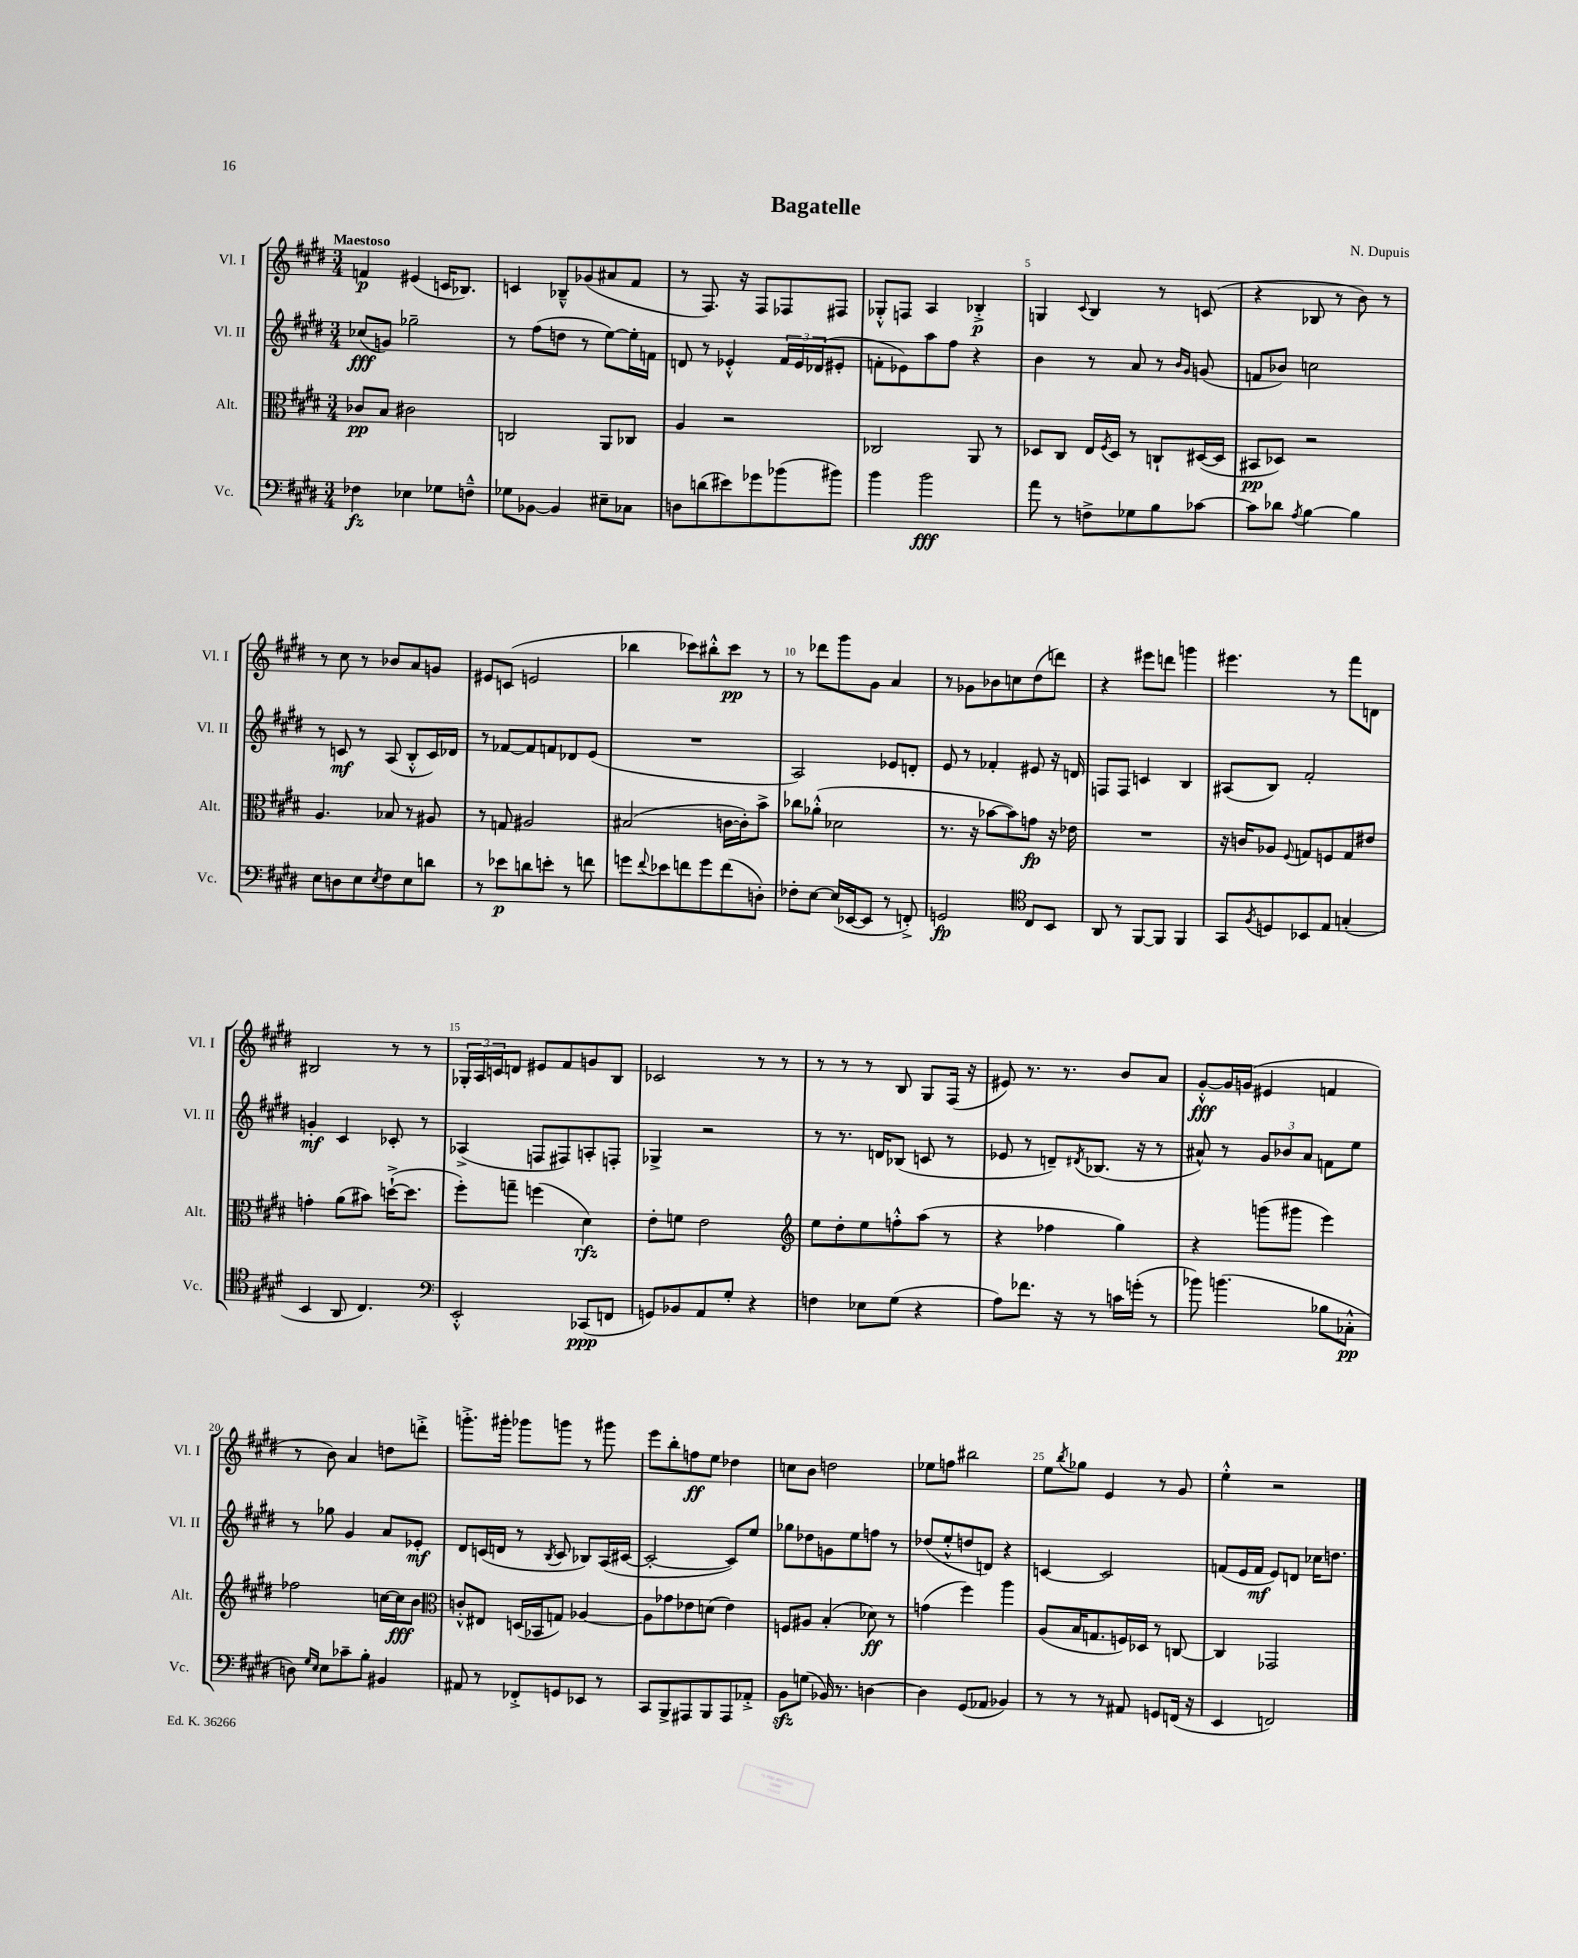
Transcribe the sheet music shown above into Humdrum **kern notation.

**kern	**kern	**kern	**kern
*staff4	*staff3	*staff2	*staff1
*clefF4	*clefC3	*clefG2	*clefG2
*k[f#c#g#d#]	*k[f#c#g#d#]	*k[f#c#g#d#]	*k[f#c#g#d#]
*M3/4	*M3/4	*M3/4	*M3/4
4F-	8c-	(8cc-	4f
.	8B	8g)	.
4E-	2c#	2gg-~	(4e#
8G-	.	.	16c
.	.	.	8.B-)
8F~^^	.	.	.
=	=	=	=
8G-	2C	8r	4c
[8BB-	.	(8ff#	.
4BB-]	.	8dd	8B-~^^
.	.	8r	(8g-
8E#~	8AA	[8ee)	8a#
8C-	8C-	16ee']	8f#
.	.	16f	.
=	=	=	=
8D	4A	8d	8r
(8d	.	8r	8.F#)
8e#)	2r	4e-'^^	.
.	.	.	16r
8g-	.	.	8F#
(8b-	.	24f#	8F-
.	.	24e-	.
.	.	(24d-	.
8b#)	.	8e#'	8F#
=	=	=	=
4b	2C-	8f'	8G-'^^
.	.	8e-)	8F
2b	.	8aa	4A
.	.	8ff#	.
.	8AA	4r	4B-'^
.	8r	.	.
=	=	=	=
8a	8D-	4b	4G
8r	8C#	.	.
.	.	.	8qqc#
8F^	16E	8r	4B
.	8qF#	.	.
.	16D-	.	.
8G-	8r	8a	.
8B	8C`	8r	8r
.	.	16qqb	.
.	.	16qqg#	.
[8c-	([16D#	(8g	(8c
.	16D#]	.	.
=	=	=	=
8c-]	8BB#	8f	4r
8d-	8D-)	8b-)	.
8qA	.	.	.
[4B	2r	2cc	8B-
.	.	.	8r
4B]	.	.	8b)
.	.	.	8r
=	=	=	=
8E	4.A	8r	8r
8D	.	8c	8cc#
8E	.	8r	8r
8qE	.	.	.
8F#	8B-	(8A	8b-
8E	8r	8B'^^	8a
8d	8A#	16c)	8g
.	.	16d-	.
=	=	=	=
8r	8r	8r	8e#
8e-	8G	[8f-	(8c
8d	2A#	8f-]	2e
8e'	.	8f	.
8r	.	8d-	.
8f	.	(8e	.
=	=	=	=
8g	(2B#	2.r	4bb-
8qqf#	.	.	.
8e-	.	.	.
8f	.	.	8ccc-)
8g	.	.	8bb#'^^
(8f	[16c	.	8ccc-
.	16c'])	.	.
8D')	8b^	.	8r
=	=	=	=
8F-'	8cc-	2A)	8r
[8E	(8a-'^^	.	8ddd-
(16E]	2d-	.	8ggg#
[16EE-	.	.	.
8EE-]	.	.	8g#
8r	.	8e-	4a
8FF'^)	.	8d'	.
=	=	=	=
2GG	8.r	8e	8r
.	.	8r	8g-
.	16r	.	.
.	[8b-	4f-'	8b-
.	8b-])	.	8cc
*clefC4	*	*	*
8C#	8g	8e#	(8dd#
8BB	16r	16r	8ddd)
.	16e-	16d	.
=	=	=	=
8AA	2.r	8F	4r
8r	.	8F	.
[8FF#	.	4c	8eee#
8FF#]	.	.	8ddd
4FF#	.	4B	4ggg
=	=	=	=
8GG#	16r	(8A#	4.eee#
.	16c	.	.
8qF#	.	.	.
8D	8A-	8B)	.
.	8qqF#	.	.
8BB-	8G	2f#'	.
8E	8F	.	8r
(4G'	8G	.	8fff#
.	8e#	.	8d
=	=	=	=
4BB	4g'	4g'	2B#
8AA	(8a	4c#	.
4.C#)	8b#)	.	.
.	([16dd`^	8c-'	8r
.	8.dd]	.	.
.	.	8r	8r
=	=	=	=
*clefF4	*	*	*
2EE'^^	8ff#')	(4A-^	24G-'
.	.	.	24A
.	.	.	24c
.	8gg~	.	8d
.	(4ff	8F	8e#
.	.	8F#)	8f#
(8CC-	4d#)	8A'	8g
8FF	.	8F'	8B
=	=	=	=
8GG)	8e'	4G-^	2c-
8BB-	8f	.	.
8AA	2e	2r	.
8G#'	.	.	.
4r	.	.	8r
.	.	.	8r
=	=	=	=
*	*clefG2	*	*
4F	8ee	8r	8r
.	8dd#'	8.r	8r
8E-	8ee	.	8r
.	.	16d	.
(8G#	8ff'^^	(8B-	8B
4r	(8aa	8c	8G#
.	8r	8r	(16F#
.	.	.	16r
=	=	=	=
8A)	4r	8e-	8e#)
8.f-	.	8r	8.r
.	4ff-	8d~)	.
16r	.	.	8.r
.	.	8qd#	.
8r	.	(8.B-	.
16c	4gg#)	.	8b
(16g'	.	16r	.
8r	.	8r	8a
=	=	=	=
8b-)	4r	8a#^^)	[8g#'^^
(4.b	.	8r	16g#]
.	.	.	(16g
.	(8ggg	12g#	4e#
.	.	12b-	.
.	8ggg#	.	.
.	.	12a#	.
8B-	4eee)	8f	4f
8C-'^^	.	8ee	.
=	=	=	=
8D)	2ff-	8r	8r
16qqG#	.	.	.
16qqE	.	.	.
8E	.	8gg-	8b)
8c-~	.	4g#	4a
8B'	.	.	.
4BB#	[16cc	8a	8dd
.	16cc]	.	.
.	8b	8e-'	8ddd'^
=	=	=	=
*	*clefC3	*	*
8AA#	8c'^^	8d#	8.ggg'^
8r	8E#	(16c	.
.	.	16d	16ggg#'
8FF-'^	(16D	8r	8ggg-
.	16BB-	.	.
.	.	8qB	.
8GG	8G)	8c	8ggg
8EE-	[4A-	8B-)	8r
8r	.	(16A	8ggg#
.	.	[16c#	.
=	=	=	=
8CC#	8A-]	2c#'_	8eee
8BBB^	8g-	.	8bb'
8AAA#	8e-	.	8ff
8BBB	(8d	.	8ee
8AAA#	4e-)	8c#])	4dd-
8AA-'^	.	8ee	.
=	=	=	=
8BB	8F	8gg-	8cc
(8G	8A#	8dd-	8b
16BB-)	(4B'	8g	2dd
8.r	.	.	.
.	.	8ee	.
[4D	8d-)	8ff	.
.	8r	8r	.
=	=	=	=
4D]	(4g	(8dd-	8ee-
.	.	8ee'^^	8ff
(8GG#	4ff#)	8dd	2bb#
8AA-	.	8d)	.
4BB-)	4aa	4r	.
=	=	=	=
8r	(8A	[4c	8ee
.	.	.	8qbb
8r	16B	.	8gg-
.	8.G	.	.
8r	.	2c]	4e
8AA#	16F)	.	.
.	16D-	.	.
8GG	8r	.	8r
(16FF	[8C	.	8g#
16r	.	.	.
=	=	=	=
4EE	4C]	(8f	4ee'^^
.	.	16e	.
.	.	16f	.
2FF)	2GG-	8e)	2r
.	.	8d	.
.	.	16cc-	.
.	.	8.dd	.
==	==	==	==
*-	*-	*-	*-
